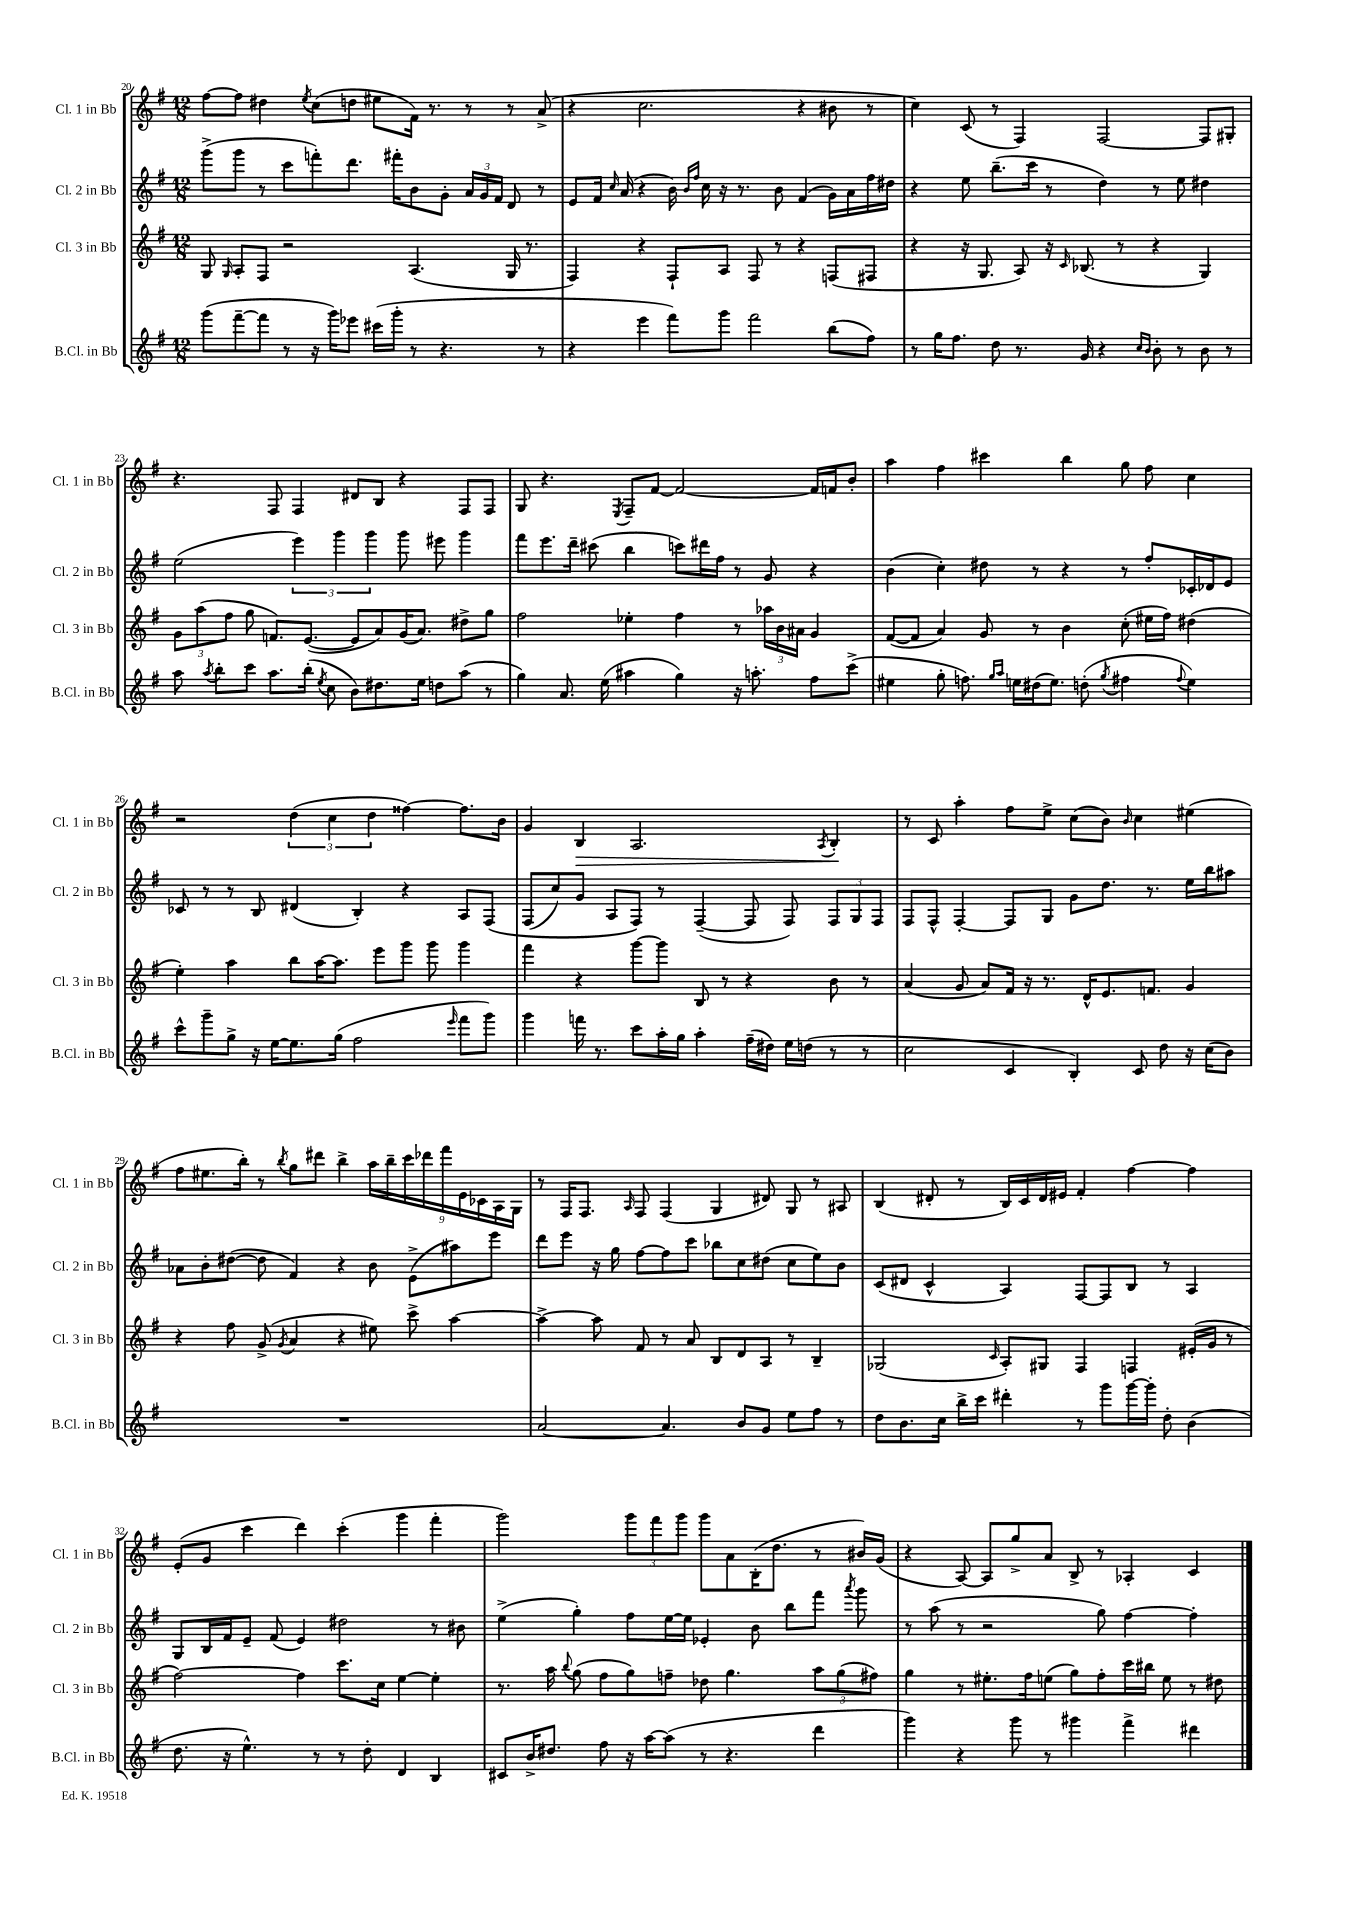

**kern	**kern	**kern	**kern
*staff4	*staff3	*staff2	*staff1
*clefG2	*clefG2	*clefG2	*clefG2
*k[f#]	*k[f#]	*k[f#]	*k[f#]
*M12/8	*M12/8	*M12/8	*M12/8
(8ggg\L	8G/	(8ggg^\L	[8ff#\L
.	16qqG/	.	.
[8fff#~\	8A'/L	8ggg\J	8ff#\]J
8fff#\]J	8F#/J	8r	4dd#\
8r	2r	8ccc\L	.
.	.	.	8qee/
16r	.	8fff'\)	(8cc\L
16ggg\LK)	.	.	.
8eee-\J	.	8.ddd\J	8dd\J
(16ccc#\LL	.	.	8ee#\L
16ggg'\JJ	.	16fff#'\LK	.
8r	(4.A/	8b\	16f#\Jk)
.	.	.	8.r
4.r	.	8g'\J	.
.	.	24a/LL	8r
.	.	24g/	.
.	.	24f#/JJ	.
.	16G/	8d/	8r
.	8.r	.	.
8r	.	8r	(8a^/
=	=	=	=
4r	4F#/)	8e/L	4r
.	.	16f#/Jk	.
.	.	16qqcc/	.
.	.	(16a/	.
4eee\	4r	4r	2.cc\
8fff#\L)	8F#`/L	16b\)	.
.	.	16qqb/LL	.
.	.	16qqff#/JJ	.
.	.	16cc\	.
8ggg\J	8A/J	16r	.
.	.	8.r	.
2fff#\	8F#/	.	.
.	8r	8b\	.
.	4r	(4f#/	4r
(8bb\L	(8F/L	16g\LL)	8b#\
.	.	16a\	.
8ff#\J)	8F#/J	16ff#\	8r
.	.	16dd#\JJ	.
=	=	=	=
8r	4r	4r	4cc\)
16gg\LK	.	.	.
8.ff#\J	.	.	.
.	16r	8ee\	(8c/
.	8.G/	.	.
8dd\	.	(8.bb~\L	8r
8.r	8A/)	.	4F#/)
.	.	16ccc\Jk	.
.	16r	8r	.
.	16qqc/	.	.
16g/	(8.B-/	.	.
4r	.	4dd\)	[2F#/
.	8r	.	.
16qqcc/LL	.	.	.
16qqb/JJ	.	.	.
8b'\	4r	8r	.
8r	.	8ee\	.
8b\	4G/)	4dd#\	8F#/]L
8r	.	.	8G#'/J
=	=	=	=
8aa\	12g\L	(2ee\	4.r
.	(12aa\	.	.
8qaa/	.	.	.
8bb'\L	.	.	.
.	12ff#\J	.	.
8ccc\J	8gg\	.	.
8.aa\L	8.f/L)	.	8F#/
.	.	6eee\)	4F#/
(16bb'\Jk	([8.e/J	.	.
8qee/	.	.	.
8cc\	.	.	.
.	.	6ggg\	.
8b\L)	8e/]L	.	8d#/L
.	.	6ggg\	.
8.dd#\	8a/)	.	8B/J
.	(16g/K	8ggg\	4r
16ee\Jk	8.a/J)	.	.
8dd\L	.	8eee#\	.
(8aa\J	8dd#^\L	4ggg\	8F#/L
8r	8gg\J	.	8F#/J
=	=	=	=
4gg\)	2ff#\	8fff#\L	8G/
.	.	8.eee\	4.r
8.a/	.	.	.
.	.	16ddd~\Jk	.
.	.	(8ccc#\	.
(16ee\	.	.	.
.	.	.	8qE/
4aa#\	4ee-'\	4bb\	8F#~/L
.	.	.	[8f#/J
4gg\)	4ff#\	8ccc\L)	2f#/_
.	.	16ddd#\L	.
.	.	16ff#\JJ	.
16r	8r	8r	.
8.aa'\	.	.	.
.	24aa-\LL	8g/	.
.	24b\	.	.
.	24a#\JJ	.	.
8ff#\L	4g/	4r	16f#/]LL
.	.	.	16f/J
(8ccc^\J	.	.	8b'/J
=	=	=	=
4ee#\	([8f#/L	(4b\	4aa\
.	8f#/]J	.	.
8gg'\	4a/)	4cc'\)	4ff#\
8.ff\)	.	.	.
.	8g/	8dd#\	4ccc#\
16qqgg/LL	.	.	.
16qqaa/JJ	.	.	.
16ee\LL	.	.	.
(16dd#\J	8r	8r	.
8.ee\J)	.	.	.
.	4b\	4r	4bb\
(8dd'\	.	.	.
8qgg/	.	.	.
4ff#\	(8cc'\	8r	8gg\
.	16ee#\LL	8ff#'/L	8ff#\
.	16ff#\JJ)	.	.
8qqff#/	.	.	.
4ee\)	(4dd#\	16c-'/L	4cc\
.	.	16d-/J	.
.	.	8e/J	.
=	=	=	=
8ccc^^\L	4ee'\)	8c-/	2r
8ggg~\	.	8r	.
8gg^\J	4aa\	8r	.
16r	.	8B/	.
[16ee\LK	.	.	.
8.ee\]	8bb\L	(4d#/	(6dd\
.	[16aa\K	.	.
.	.	.	6cc\
(16gg\Jk	8.aa\]J	.	.
2ff#\	.	4B'/)	.
.	.	.	6dd\
.	8eee\L	.	.
.	8ggg\J	4r	[4ff##\)
.	8ggg\	.	.
16qqeee/	.	.	.
8fff#\L	4ggg\	8A/L	8.ff##\]L
8ggg\J)	.	&(8F#/J	.
.	.	.	16b\Jk
=	=	=	=
4ggg\	4fff#\	(8F#/L	4g/
.	.	8cc/)	.
16fff\	4r	8g/J	4B/
8.r	.	.	.
.	.	8A/L	.
8ccc\L	[8ggg\L	8F#/J&)	2.A/
16aa'\L	8ggg\]J	8r	.
16gg\JJ	.	.	.
4aa'\	8B/	([4F#~/	.
.	8r	.	.
(16ff#~\LL	4r	8F#/]	.
16dd#\JJ)	.	.	.
16ee\LL	.	8F#/)	.
(16dd\JJ	.	.	.
.	.	.	8qA/
8r	8b\	12F#/L	4B'/
.	.	12G/	.
8r	8r	.	.
.	.	12F#/J	.
=	=	=	=
2cc\	(4a/	8F#/L	8r
.	.	8F#^^/J	8c/
.	8g/	[4F#'/	4aa'\
.	8a/L)	.	.
4c/	16f#/Jk	8F#/]L	8ff#\L
.	16r	.	.
.	8.r	8G/J	8ee^\J
4B'/)	.	8g\L	(8cc\L
.	16d^^/LK	.	.
.	8.e/	8.dd\J	8b\J)
.	.	.	16qqb/
8c/	.	.	4cc\
.	8.f/J	8.r	.
8dd\	.	.	.
16r	4g/	16ee\LL	(4ee#\
(16cc\LK	.	16bb\J	.
8b\J)	.	8aa#\J	.
=	=	=	=
1.r	4r	8a-\L	8ff#\L
.	.	8b'\	8.ee#\
.	8ff#\	([8dd#\J	.
.	.	.	16bb'\Jk)
.	(8g^/	8dd#\]	8r
.	8qg/	.	8qbb/
.	4a/	4f#/)	8gg\L
.	.	.	8ddd#\J
.	4r	4r	4bb^\
.	8ee#\)	8b\	18aa\LL
.	.	.	18bb~\
.	.	.	18ccc\
.	8ccc^\	(8e^\L	.
.	.	.	18ddd-\
.	.	.	18fff#\
.	[4aa\	8aa#\)	.
.	.	.	18e\
.	.	.	18c-\
.	.	8eee\J	.
.	.	.	18A\
.	.	.	18G\JJ
=	=	=	=
[2a/	4aa^\_	8ddd\L	8r
.	.	8eee\J	16F#/LK
.	.	.	8.F#/J
.	8aa\]	16r	.
.	.	16gg\	.
.	.	.	16qqA/
.	8f#/	[8ff#\L	8F#/
4.a/]	8r	8ff#\]	(4F#/
.	8a/	8ccc\J	.
.	8B/L	8bb-\L	4G/
8b/L	8d/	8cc\	.
8g/J	8A/J	(8dd#\J	8d#/)
8ee\L	8r	8cc\L	8G/
8ff#\J	4B~/	8ee\)	8r
8r	.	8b\J	8A#/
=	=	=	=
8dd\L	(2G-/	(8c/L	(4B/
8.b\	.	8d#/J	.
.	.	4c^^/	8d#'/
16cc\Jk	.	.	.
16bb^\LL	.	.	8r
16ccc\JJ	.	.	.
.	16qqc/	.	.
4ddd#'\	8A'/L)	4A/)	16B/LL)
.	.	.	16c/
.	8G#/J	.	16d#/
.	.	.	16e#/JJ
8r	4F#/	[8F#/L	4f#'/
8ggg\L	.	8F#/]	.
[16ggg\L	4F/	8B/J	[4ff#\
16ggg'\]JJ	.	.	.
8dd'\	.	8r	.
(4b\	(16e#'/LL	4A/	4ff#\]
.	16g/JJ	.	.
.	8r	.	.
=	=	=	=
8.dd\	[2ff#\)	8G/L	(8e'/L
.	.	16B/L	8g/J
16r	.	16f#/J	.
4.ee^^\)	.	8e~/J	4ccc\
.	.	(8f#/	.
.	4ff#\]	4e/)	4ddd\)
8r	.	.	.
8r	8.ccc\L	2dd#\	(4ccc'\
8dd'\	.	.	.
.	16cc\Jk	.	.
4d/	[4ee\	.	4ggg\
4B/	4ee'\]	8r	4fff#'\
.	.	8b#\	.
=	=	=	=
8c#/L	8.r	(4ee^\	2ggg\)
16b^/K	.	.	.
8.dd#/J	16aa\	.	.
.	8qqbb/	.	.
.	(8gg\	4gg'\)	.
8ff#\	8ff#\L	.	.
16r	8gg\)	8ff#\L	12ggg\L
[16aa\LK	.	.	.
.	.	.	12fff#\
(8aa\]J	8ff~\J	[16ee\L	.
.	.	.	12ggg\J
.	.	16ee\]JJ	.
8r	8dd-\	4e-'/	8ggg\L
4.r	4.gg\	.	8a\
.	.	8b\	(16B'\K
.	.	.	8.dd\J
.	.	8bb\L	.
4ddd\	12aa\L	8fff#\J	8r
.	(12gg\	.	.
.	.	8qaaa/	.
.	.	8ggg\	16b#/LL)
.	12ff#\J)	.	.
.	.	.	(16g/JJ
=	=	=	=
4ggg\)	4gg\	8r	4r
.	.	(8aa\	.
4r	8r	8r	[8A/)
.	8.ee#'\L	2r	8A/]L
8ggg\	.	.	8gg^/
.	16ff#\k	.	.
8r	(8ee\J	.	8a/J
4ggg#\	8gg\L)	.	8B^/
.	8ff#'\	8gg\)	8r
4fff#^\	16ccc\L	[4ff#\	4A-'/
.	16bb#\JJ	.	.
.	8ee\	.	.
4ddd#\	8r	4ff#'\]	4c/
.	8dd#\	.	.
==	==	==	==
*-	*-	*-	*-
